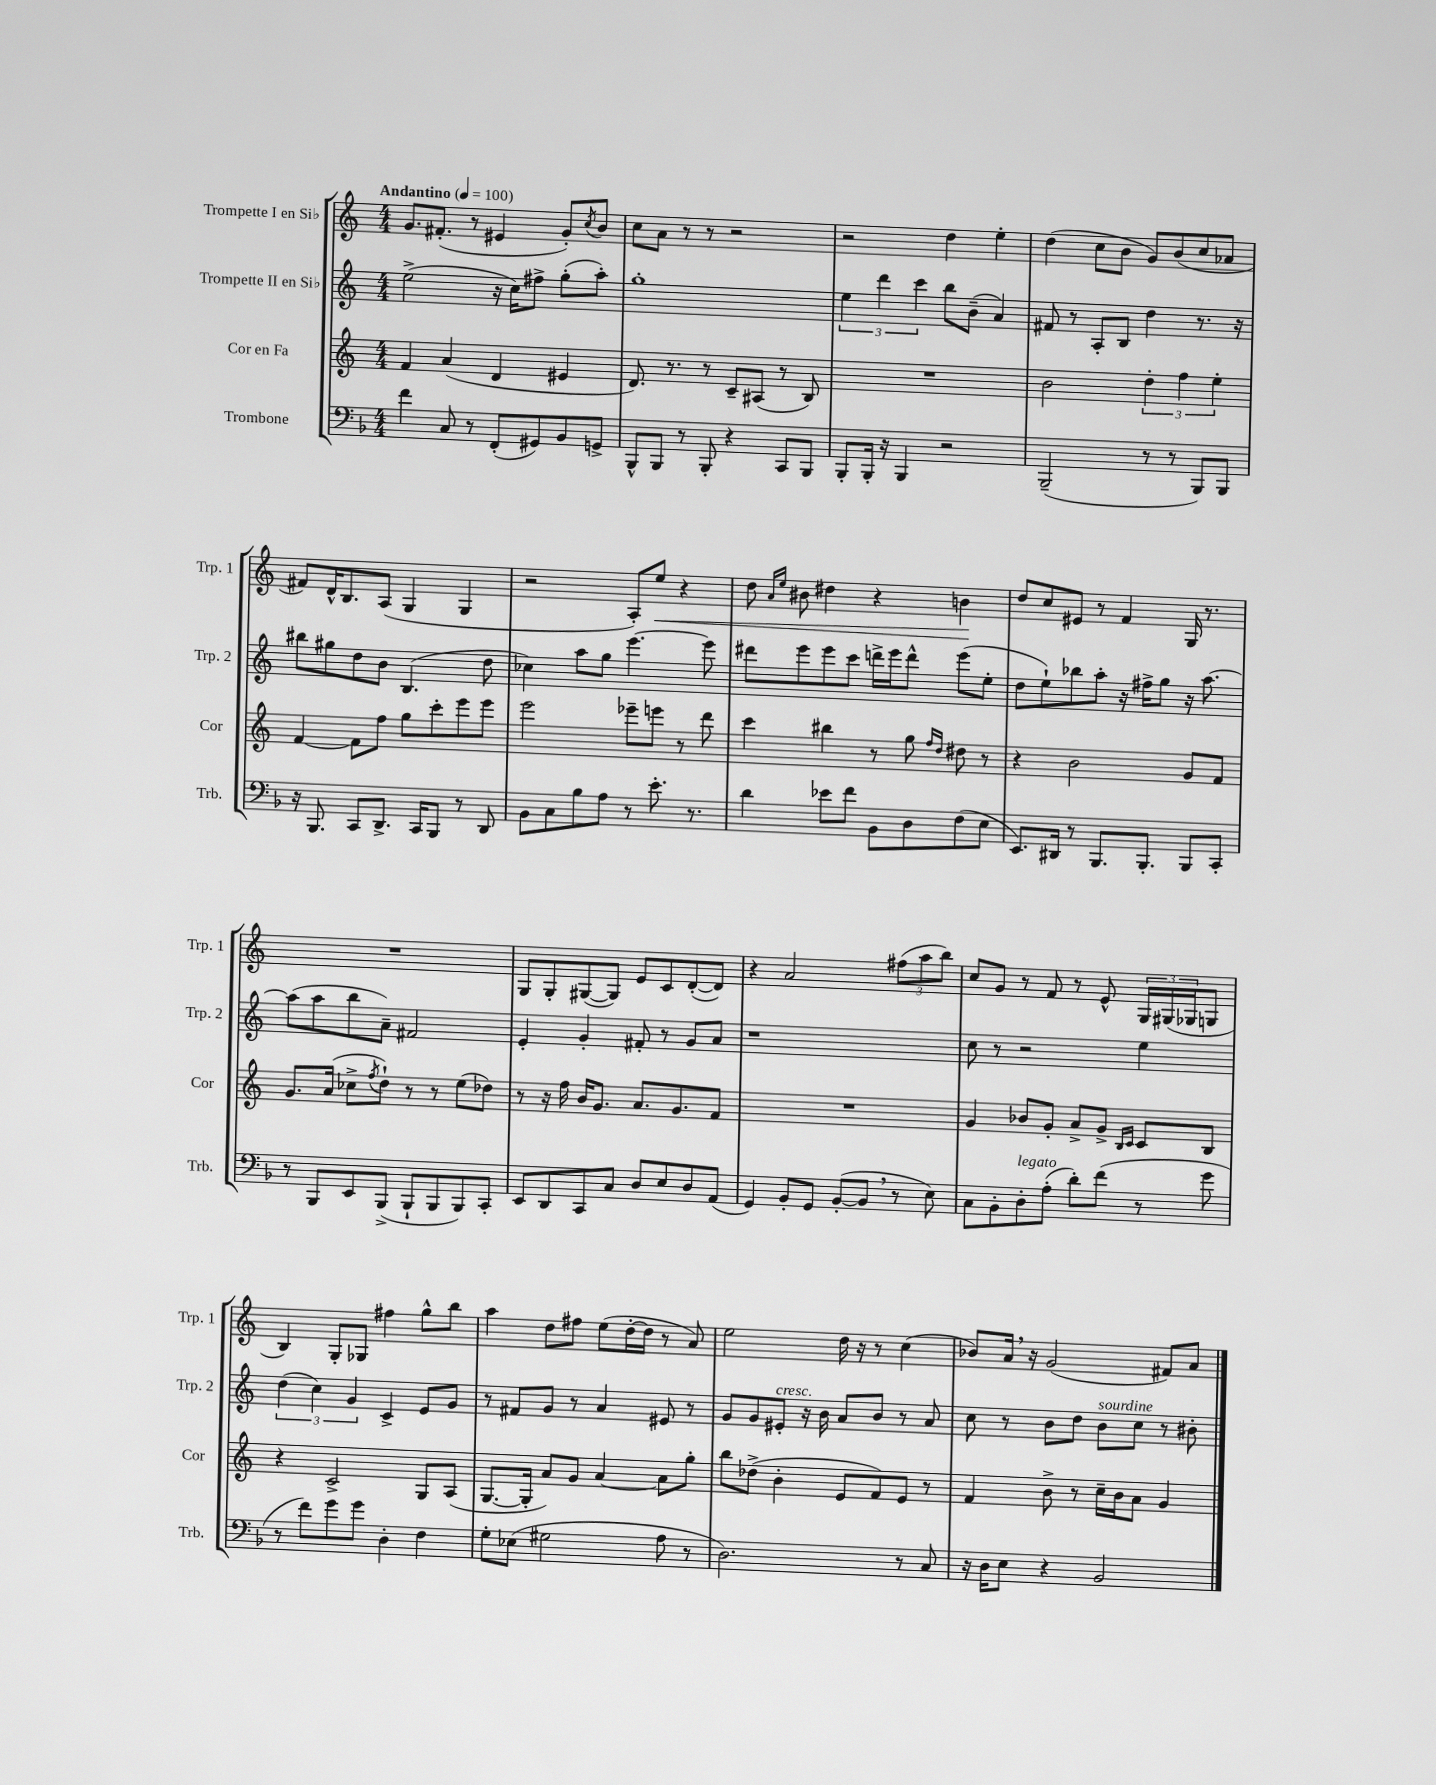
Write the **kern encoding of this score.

**kern	**kern	**kern	**kern	**dynam
*part4	*part3	*part2	*part1	*part1
*staff4	*staff3	*staff2	*staff1	*staff1
*I"Trombone	*I"Cor en Fa	*I"Trompette II en Si♭	*I"Trompette I en Si♭	*
*I'Trb.	*I'Cor	*I'Trp. 2	*I'Trp. 1	*
*clefF4	*clefG2	*clefG2	*clefG2	*
*k[b-]	*k[]	*k[]	*k[]	*
*M4/4	*M4/4	*M4/4	*M4/4	*
*MM100	*MM100	*MM100	*MM100	*
=1	=1	=1	=1	=1
!	!	!	!LO:TX:a:B:t=Andantino	!
4f\	4f/	(2ee^\	8.g/L	.
.	.	.	(8.f#X'/J	.
8C/	(4a/	.	.	.
8r	.	.	8r	.
(8FF'/L	4d/	16r	4e#X/	.
.	.	16cc\KL)	.	.
8GG#X/)	.	8ff#X^\J	.	.
8BB-/	4e#X/	(8gg'\L	8g'/L)	.
.	.	.	8qcc/	.
8GGn^/J	.	8aa'\J)	8b/J	.
=2	=2	=2	=2	=2
8BBB-^^/L	8.d/)	1gg'	8cc\L	.
8BBB-/J	.	.	8a\J	.
.	8.r	.	.	.
8r	.	.	8r	.
8BBB-'/	8r	.	8r	.
4r	8c~/L	.	2r	.
.	(8A#X/J	.	.	.
8CC/L	8r	.	.	.
8BBB-/J	8B/)	.	.	.
=3	=3	=3	=3	=3
8BBB-'/L	1r	6ee\	2r	.
16BBB-'/Jk	.	.	.	.
.	.	6ddd\	.	.
16r	.	.	.	.
4BBB-/	.	.	.	.
.	.	6ccc\	.	.
2r	.	8bb\L	4dd\	.
.	.	(8b~\J	.	.
.	.	4a/)	4ee'\	.
=4	=4	=4	=4	=4
(2BBB-~/	2b\	8f#X/	(4dd\	.
.	.	8r	.	.
.	.	8A'/L	8cc\L	.
.	.	8B/J	8b\J	.
8r	6dd'\	4dd\	8g/L)	.
8r	.	.	(8b/	.
.	6ff\	.	.	.
8BBB-/L)	.	8.r	8cc/	.
.	6ee'\	.	.	.
8BBB-/J	.	.	8a-X/J	.
.	.	16r	.	.
!!LO:LB:g=z
=5	=5	=5	=5	=5
16r	[4f/	8bb#X\L	8f#X/L)	.
8.BBB-/	.	.	.	.
.	.	8gg#X\	16d^^/K	.
.	.	.	8.B/	.
8CC/L	8f\L]	8dd\	.	.
8.DD^/J	8ff\J	8b\J	(8A/J	.
.	8gg\L	(4.B/	4G/	.
16CC/KL	.	.	.	.
8BBB-/J	8ccc'\	.	.	.
8r	8eee\	.	4G/	.
8DD/	8eee\J	8dd\	.	.
=6	=6	=6	=6	=6
8BB-\L	2eee\	4cc-X\)	2r	.
8C\	.	.	.	.
8B-\	.	8aa\L	.	.
8A\J	.	8gg\J	.	.
8r	8eee-X~\L	[4.eee\	8A'/L)	.
!	!	!	!	!LO:HP:b
8.e'\	8eeen\J	.	8ee/J	<
.	8r	.	4r	.
8.r	.	.	.	.
.	8ddd\	8eee\]	.	.
=7	=7	=7	=7	=7
4d\	4ccc\	8ddd#X\L	8dd\	.
.	.	.	16qqa/LL	.
.	.	.	16qqee/JJ	.
.	.	8eee\	8b#X\	.
8e-X\L	4bb#X\	8eee\	4dd#X\	.
8f\J	.	8ccc\J	.	.
8BB-\L	8r	16dddn^\LL	4r	.
.	.	16eee\J	.	.
8D\	8gg\	8ddd^^\J	.	.
.	16qqff/LL	.	.	.
.	16qqdd/JJ	.	.	.
(8F\	8dd#X\	(8eee\L	4bn\	.
8E\J	8r	8ee'\J	.	.
.	.	.	.	[
=8	=8	=8	=8	=8
8.EE/L)	4r	8dd\L	8dd/L	.
.	.	8ee`\)	8cc/	.
16DD#X/Jk	.	.	.	.
8r	2b\	8bb-X\	8e#X/J	.
8.BBB-/L	.	8aa'\J	8r	.
.	.	16r	4f/	.
8.BBB-'/J	.	16ff#X^\KL	.	.
.	.	8gg\J	.	.
8BBB-/L	8g/L	16r	16G/	.
.	.	[8.aa\	8.r	.
8CC'/J	8f/J	.	.	.
!!LO:LB:g=z
=9	=9	=9	=9	=9
8r	8.g/L	(8aa\L]	1r	.
8BBB-/L	.	8aa\	.	.
.	(16a/Jk	.	.	.
8EE/	8cc-X^\L	8bb\	.	.
.	8qff/	.	.	.
(8BBB-^/J	8dd`\J)	8a~\J)	.	.
8BBB-`/L	8r	2f#X/	.	.
8BBB-/	8r	.	.	.
8BBB-/)	(8ee\L	.	.	.
8CC'/J	8dd-X\J)	.	.	.
=10	=10	=10	=10	=10
8EE/L	8r	4e'/	8G/L	.
8DD/	16r	.	8G'/	.
.	16ff\	.	.	.
8CC/	16b/KL	4g'/	([8G#X/	.
.	8.g/J	.	.	.
8C/J	.	.	8G#/J])	.
8D/L	8.a/L	8f#X'/	8e/L	.
8E/	.	8r	8c/	.
.	8.g/	.	.	.
8D/	.	8g/L	([8d'/	.
(8AA/J	8f/J	8a/J	8d/J])	.
=11	=11	=11	=11	=11
4GG/)	1r	1r	4r	.
8BB-'/L	.	.	2a/	.
8GG/J	.	.	.	.
([8BB-'/L	.	.	.	.
8BB-,/J]	.	.	.	.
8r	.	.	(12ff#X\L	.
.	.	.	12aa\	.
8E\)	.	.	.	.
.	.	.	12bb\J)	.
=12	=12	=12	=12	=12
8C\L	4g/	8cc\	8cc/L	.
8BB-'\	.	8r	8g/J	.
!LO:TX:a:i:t=legato	!	!	!	!
8D'\	8b-X/L	2r	8r	.
(8A'\J	8g'/J	.	8f/	.
8d'\L)	8a^/L	.	8r	.
(8f\J	8g^/J	.	8e^^/	.
.	16qqB/LL	.	.	.
.	16qqc/JJ	.	.	.
8r	8c/L	4ee\	24G/LL	.
.	.	.	(24G#X/	.
.	.	.	24G-X/J	.
8g\	8B/J	.	8Gn/J	.
!!LO:LB:g=z
=13	=13	=13	=13	=13
8r	4r	(6dd\	4B/)	.
8f\L)	.	.	.	.
.	.	6cc\)	.	.
8g\	2c^/	.	8G'/L	.
.	.	6g/	.	.
8g\J	.	.	8G-X/J	.
4D'\	.	4c^/	4ff#X\	.
4F\	8G/L	8e/L	8gg^^\L	.
.	(8A/J	8g/J	8bb\J	.
=14	=14	=14	=14	=14
8G'\L	[8.G/L	8r	4aa\	.
(8E-X\J	.	8f#X/L	.	.
.	16G'/Jk]	.	.	.
2G#X\	8a/L)	8g/J	8dd\L	.
.	8g/J	8r	8ff#X\J	.
.	[4a/	4a/	(8ee\L	.
.	.	.	[16dd'\L	.
.	.	.	16dd\JJ]	.
8A\	8a\L]	8e#X/	8r	.
8r	8gg'\J	8r	8a/)	.
=15	=15	=15	=15	=15
2.D\)	8bb\L	8g/L	2ee\	.
.	(8dd-X^\J	8g/	.	.
!	!	!LO:TX:a:i:t=cresc.	!	!
.	4b'\	8e#X'/J	.	.
.	.	16r	.	.
.	.	16b\	.	.
.	8e/L	8a/L	16dd\	.
.	.	.	16r	.
.	8f/)	8b/J	8r	.
8r	8e/J	8r	(4cc\	.
8C/	8r	8a/	.	.
=16	=16	=16	=16	=16
16r	4f/	8cc\	8b-X/L)	.
16D\KL	.	.	.	.
8E\J	.	8r	16a,/Jk	.
.	.	.	16r	.
4r	8b^\	8b\L	(2g/	.
.	8r	8dd\J	.	.
!	!	!LO:TX:a:i:t=sourdine	!	!
2BB-/	16cc~\LL	8b\L	.	.
.	16b\J	.	.	.
.	8a\J	8cc\J	.	.
.	4g/	8r	8f#X/L)	.
.	.	8b#X'\	8a/J	.
==	==	==	==	==
*-	*-	*-	*-	*-
